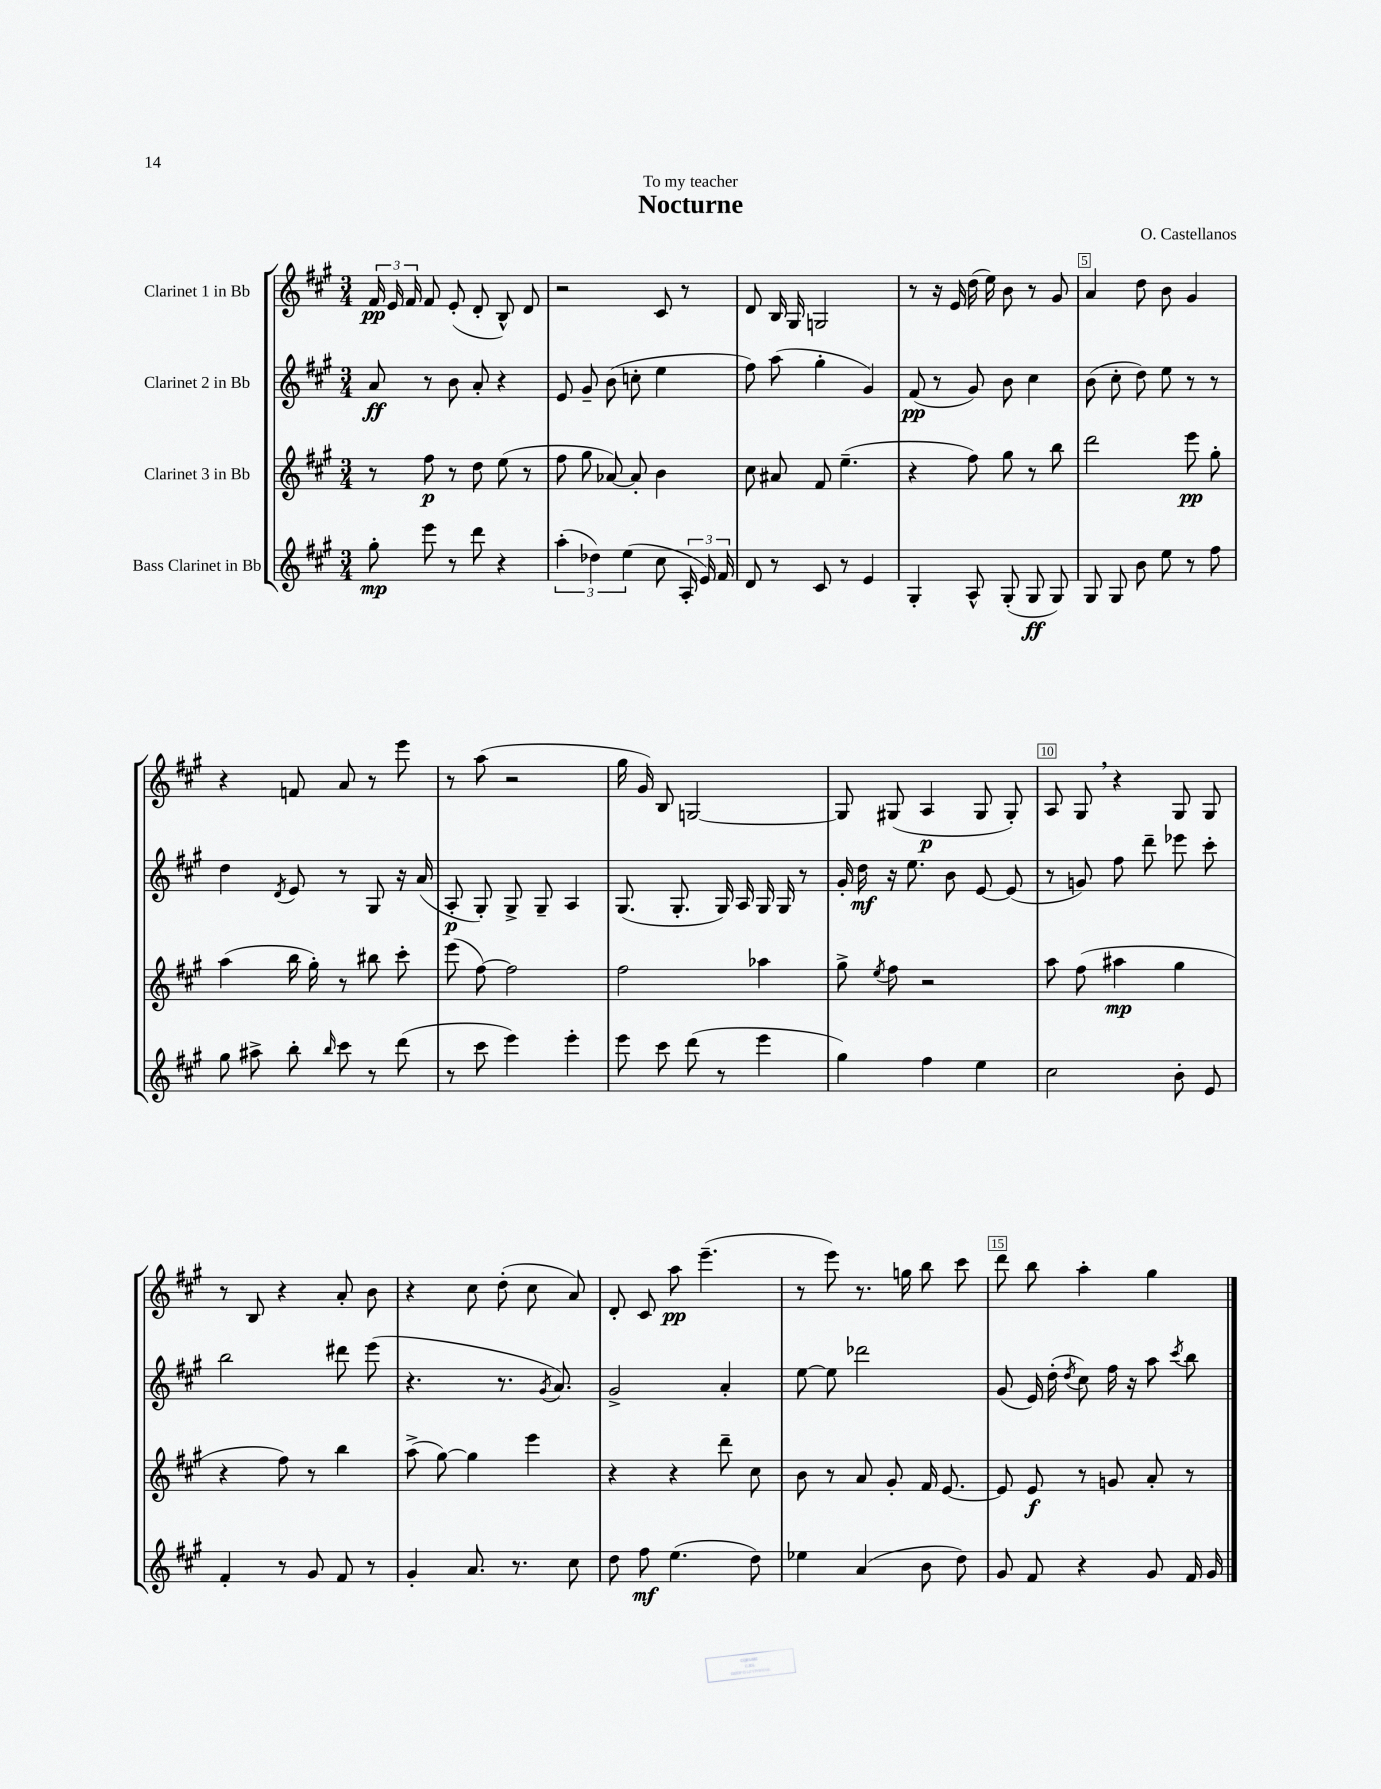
\header { title = "Nocturne" composer = "O. Castellanos" dedication = "To my teacher" }
<<
\new StaffGroup <<
\new Staff = "s0" \with { instrumentName = "Clarinet 1 in Bb" } {
    \clef treble \key a \major \numericTimeSignature \time 3/4
    \autoBeamOff \tuplet 3/2 { fis'16\pp e'16 fis'16 } fis'8 e'8-.( d'8-. b8-^) d'8 |
    r2 cis'8 r8 |
    d'8 b16 gis16 g2 |
    r8 r16 e'16 d''16( e''16) b'8 r8 gis'8 |
    a'4 d''8 b'8 gis'4 |
    r4 f'8 a'8 r8 e'''8 |
    r8 a''8( r2 |
    gis''16 gis'16) b8 g2~ |
    g8 gis8( a4\p gis8 gis8-.) |
    a8 gis8 \breathe r4 gis8 gis8 |
    r8 b8 r4 a'8-. b'8 |
    r4 cis''8 d''8-.( cis''8 a'8) |
    d'8-. cis'8 a''8\pp e'''4.--( |
    r8 e'''8) r8. g''16 b''8 cis'''8 |
    d'''8 b''8 a''4-. gis''4 \bar "|." |
}
\new Staff = "s1" \with { instrumentName = "Clarinet 2 in Bb" } {
    \clef treble \key a \major \numericTimeSignature \time 3/4
    \autoBeamOff a'8\ff r8 b'8 a'8-. r4 |
    e'8 gis'8-- b'8( c''8-. e''4 |
    fis''8) a''8( gis''4-. gis'4) |
    fis'8\pp( r8 gis'8) b'8 cis''4 |
    b'8( cis''8-. d''8) e''8 r8 r8 |
    d''4 \acciaccatura { d'8 } e'8 r8 gis8 r16 a'16( |
    a8-.\p gis8-.) gis8-> gis8-- a4 |
    gis8.( gis8.-. gis16) a16 gis16 gis16 r8 |
    gis'16-. d''16\mf r16 e''8. b'8 e'8~ e'8( |
    r8 g'8) fis''8 d'''8-- ees'''8 cis'''8-. |
    b''2 dis'''8 e'''8( |
    r4. r8. \acciaccatura { gis'8 } a'8.) |
    gis'2-> a'4-. |
    e''8~ e''8 des'''2 |
    gis'8( e'16) d''16-.( \acciaccatura { d''8 } cis''8) fis''16 r16 a''8 \acciaccatura { cis'''8 } b''8 \bar "|." |
}
\new Staff = "s2" \with { instrumentName = "Clarinet 3 in Bb" } {
    \clef treble \key a \major \numericTimeSignature \time 3/4
    \autoBeamOff r8 fis''8\p r8 d''8 e''8( r8 |
    fis''8 gis''8 aes'8~) aes'8-. b'4 |
    cis''8 ais'8 fis'8 e''4.--( |
    r4 fis''8) gis''8 r8 b''8 |
    d'''2 e'''8\pp gis''8-. |
    a''4( b''16 gis''16-.) r8 bis''8 cis'''8-. |
    e'''8( fis''8~) fis''2 |
    fis''2 aes''4 |
    gis''8-> \acciaccatura { e''8 } fis''8 r2 |
    a''8 fis''8( ais''4\mp gis''4 |
    r4 fis''8) r8 b''4 |
    a''8->( gis''8~) gis''4 e'''4 |
    r4 r4 d'''8-- cis''8 |
    b'8 r8 a'8 gis'8-. fis'16 e'8.~ |
    e'8 e'8\f r8 g'8 a'8-. r8 \bar "|." |
}
\new Staff = "s3" \with { instrumentName = "Bass Clarinet in Bb" } {
    \clef treble \key a \major \numericTimeSignature \time 3/4
    \autoBeamOff gis''8-.\mp e'''8 r8 d'''8 r4 |
    \tuplet 3/2 { a''4-.( des''4) e''4( } cis''8 \tuplet 3/2 { a16-. e'16) fis'16 } |
    d'8 r8 cis'8 r8 e'4 |
    gis4-. a8-^ gis8-.( gis8\ff gis8) |
    gis8 gis8 b'8 e''8 r8 fis''8 |
    gis''8 ais''8-> b''8-. \grace { b''16 } cis'''8 r8 d'''8( |
    r8 cis'''8 e'''4) e'''4-. |
    e'''8 cis'''8 d'''8( r8 e'''4 |
    gis''4) fis''4 e''4 |
    cis''2 b'8-. e'8 |
    fis'4-. r8 gis'8 fis'8 r8 |
    gis'4-. a'8. r8. cis''8 |
    d''8 fis''8\mf e''4.( d''8) |
    ees''4 a'4( b'8 d''8) |
    gis'8 fis'8 r4 gis'8 fis'16 gis'16 \bar "|." |
}
>>
>>
\layout { \context { \Score \override BarNumber.break-visibility = ##(#f #t #t) barNumberVisibility = #(every-nth-bar-number-visible 5) \override BarNumber.stencil = #(make-stencil-boxer 0.1 0.3 ly:text-interface::print) } }
